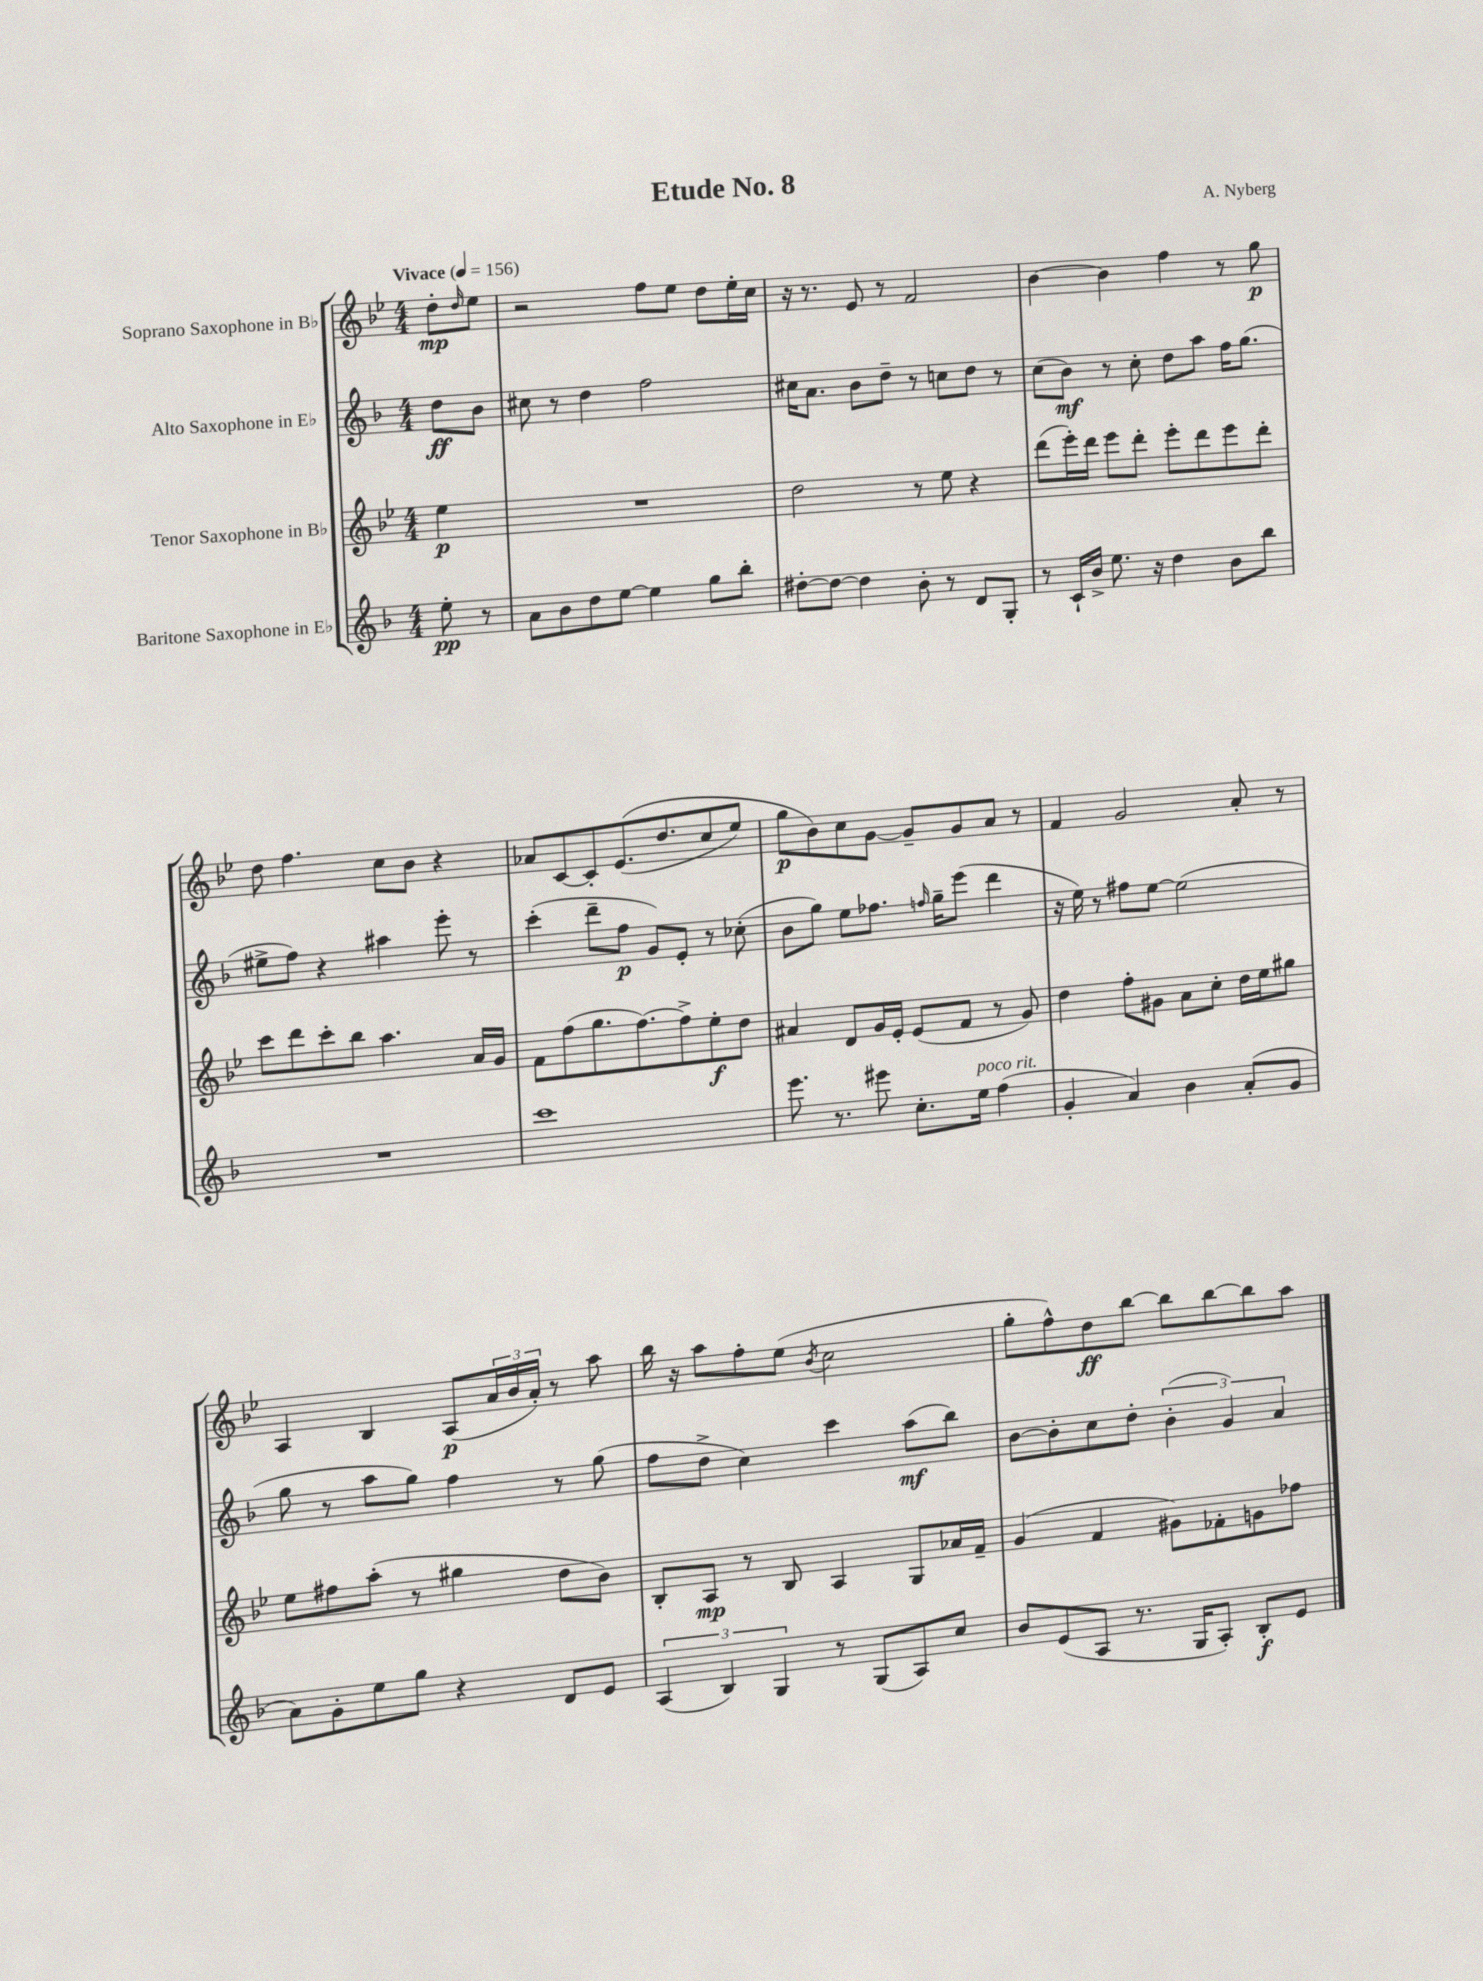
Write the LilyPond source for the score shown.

\header { title = "Etude No. 8" composer = "A. Nyberg" }
<<
\new StaffGroup <<
\new Staff = "s0" \with { instrumentName = "Soprano Saxophone in Bb" } {
    \clef treble \key bes \major \numericTimeSignature \time 4/4 \partial 4 \tempo "Vivace" 4 = 156
    d''8-.\mp \grace { d''16 } ees''8 |
    r2 f''8 ees''8 d''8 ees''16-. c''16 |
    r16 r8. ees'8 r8 f'2 |
    bes'4~ bes'4 f''4 r8 g''8\p |
    d''8 f''4. c''8 bes'8 r4 |
    aes'8 c'8~ c'8-. ees'8.(\( d''8. c''8 ees''8) |
    g''8\p bes'8\) c''8 g'8~ g'8-- g'8 a'8 r8 |
    f'4 g'2 a'8-. r8 |
    a4 bes4 a8\p( \tuplet 3/2 { a'16 bes'16 a'16-.) } r8 a''8 |
    bes''16 r16 a''8 f''8-. ees''8( \acciaccatura { bes'8 } c''2 |
    g''8-. f''8-^) d''8\ff bes''8~ bes''8 bes''8~ bes''8 a''8 \bar "|." |
}
\new Staff = "s1" \with { instrumentName = "Alto Saxophone in Eb" } {
    \clef treble \key f \major \numericTimeSignature \time 4/4 \partial 4
    d''8\ff bes'8 |
    cis''8 r8 d''4 f''2 |
    cis''16 a'8. bes'8 d''8-- r8 c''8 d''8 r8 |
    c''8( bes'8\mf) r8 c''8-. d''8 a''8 f''16 g''8.( |
    eis''8-> f''8) r4 ais''4 e'''8-. r8 |
    c'''4-.( d'''8-- f''8\p g'8) e'8-. r8 ces''8-.( |
    bes'8 g''8) e''8 fes''8. \grace { f''16 } g''16-- e'''8( d'''4 |
    r16 e''16) r8 fis''8 e''8~ e''2( |
    g''8 r8 a''8 g''8) f''4 r8 g''8( |
    f''8 d''8-> c''4) c'''4 a''8\mf( bes''8) |
    bes'8~ bes'8-. c''8 d''8-. \tuplet 3/2 { bes'4-.( g'4) a'4 } \bar "|." |
}
\new Staff = "s2" \with { instrumentName = "Tenor Saxophone in Bb" } {
    \clef treble \key bes \major \numericTimeSignature \time 4/4 \partial 4
    ees''4\p |
    R1 |
    d''2 r8 ees''8 r4 |
    d'''8( ees'''16-.) d'''16 ees'''8 d'''8-. ees'''8-. d'''8 ees'''8 d'''8-. |
    c'''8 d'''8 c'''8-. bes''8 a''4. a'16 g'16 |
    f'8 f''8( g''8. f''8.~) f''8-> ees''8-.\f d''8 |
    ais'4 d'8 g'16 ees'16-. ees'8( f'8 r8 g'8) |
    d''4 f''8-. gis'8 a'8 c''8-. d''16 ees''16 gis''8 |
    ees''8 fis''8 a''8-.( r8 gis''4 d''8 bes'8) |
    bes8-. a8\mp r8 bes8 a4 g8 aes'16 f'16-- |
    g'4( f'4 gis'8) fes'8-. g'8 fes''8 \bar "|." |
}
\new Staff = "s3" \with { instrumentName = "Baritone Saxophone in Eb" } {
    \clef treble \key f \major \numericTimeSignature \time 4/4 \partial 4
    e''8-.\pp r8 |
    a'8 bes'8 d''8 e''8~ e''4 g''8 bes''8-. |
    dis''8~-. dis''8~ dis''4 bes'8-. r8 d'8 g8-. |
    r8 c'16-! bes'16-> e''8. r16 d''4 bes'8 bes''8 |
    R1 |
    c'''1 |
    e'''8. r8. eis'''8 c''8.-. e''16^\markup { \italic "poco rit." } f''4( |
    g'4-. a'4) bes'4 a'8-.( g'8 |
    a'8) g'8-. e''8 g''8 r4 d'8 e'8 |
    \tuplet 3/2 { a4( bes4) g4 } r8 g8( a8) c''8 |
    bes'8 e'8( a8 r8. g16 a8-.) bes8-.\f e'8 \bar "|." |
}
>>
>>
\layout { \context { \Score \remove "Bar_number_engraver" } }
